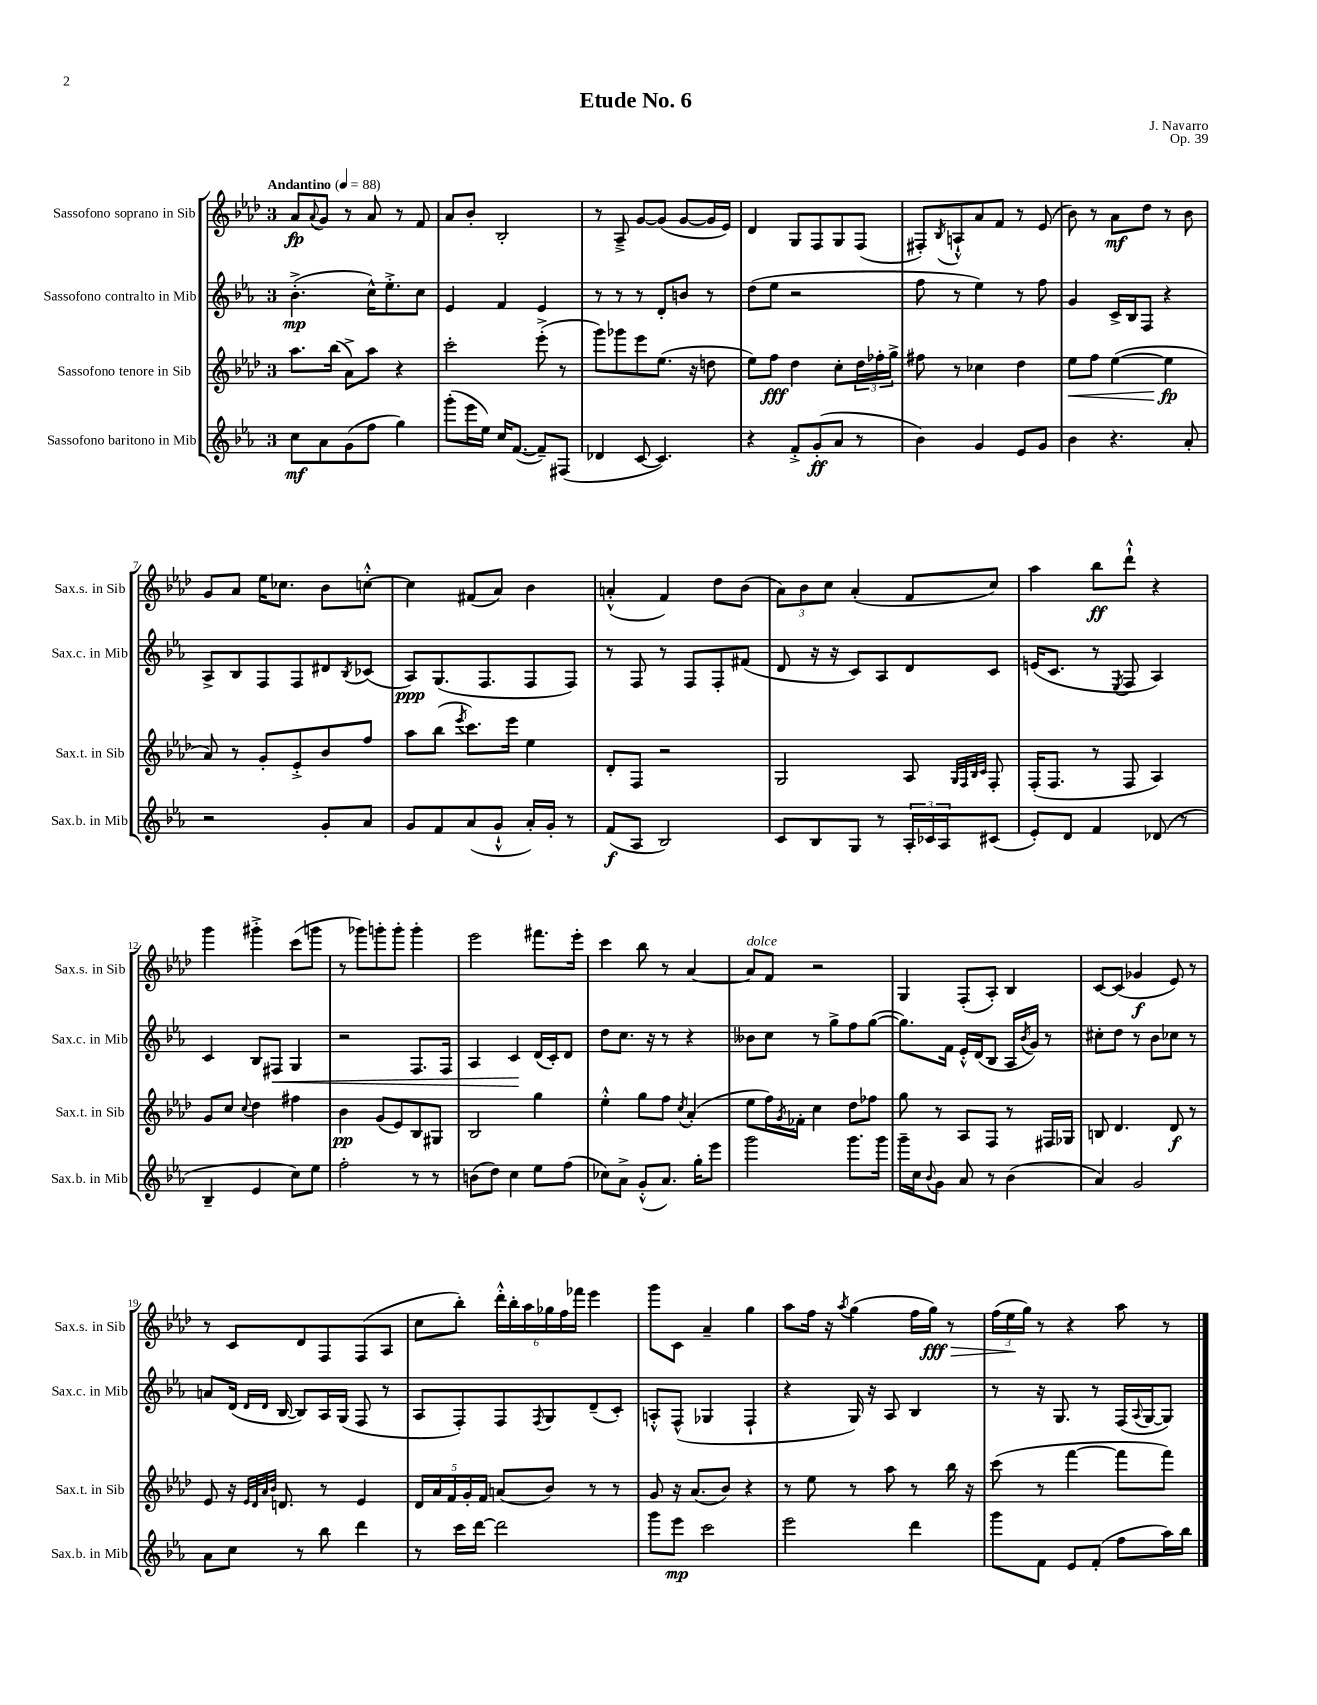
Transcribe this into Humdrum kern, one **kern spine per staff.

**kern	**kern	**kern	**kern
*staff4	*staff3	*staff2	*staff1
*clefG2	*clefG2	*clefG2	*clefG2
*k[b-e-a-]	*k[b-e-a-d-]	*k[b-e-a-]	*k[b-e-a-d-]
*M3/4	*M3/4	*M3/4	*M3/4
*MM88	*MM88	*MM88	*MM88
8cc\L	8.aa-\L	(4.b-'^\	8a-/L
.	.	.	8qqa-/
8a-\	.	.	8g/J
.	(16bb-\Jk	.	.
(8g\	8a-^\L)	.	8r
8ff\J	8aa-\J	16cc^^\LK)	8a-/
.	.	8.ee-'^\	.
4gg\)	4r	.	8r
.	.	8cc\J	8f/
=	=	=	=
(8ggg'\L	2ccc'\	4e-/	8a-/L
16eee-\L	.	.	8b-'/J
16ee-\JJ)	.	.	.
16cc/LK	.	4f/	2B-'/
([8.f/J	.	.	.
8f~/]L)	(8eee-'^\	4e-/	.
(8F#/J	8r	.	.
=	=	=	=
4d-/	8ggg\L)	8r	8r
.	8ggg-\	8r	8A-~^/
[8c/	8eee-\	8r	[8g/L
4.c/])	(8.ee-\J	8d'/L	(8g/]J
.	.	8b/J	[8g/L
.	16r	.	.
.	8dd\	8r	16g/]L
.	.	.	16e-/JJ)
=	=	=	=
4r	8ee-\L)	(8dd\L	4d-/
.	8ff\J	8ee-\J	.
8f'^/L	4dd-\	2r	8G/L
(8g'/	.	.	8F/
8a-/J	8cc'\L	.	8G/
8r	24dd-\L	.	(8F/J
.	24ff-'\	.	.
.	24gg^\JJ	.	.
=	=	=	=
4b-\)	8ff#\	8ff\	8F#'/L)
.	.	.	8qB-/
.	8r	8r	8A`^^/
4g/	4cc-\	4ee-\)	8a-/
.	.	.	8f/J
8e-/L	4dd-\	8r	8r
8g/J	.	8ff\	(8e-/
=	=	=	=
4b-\	8ee-\L	4g/	8b-\)
.	8ff\J	.	8r
4.r	([4ee-\	16c^/LL	8a-\L
.	.	16B-/J	.
.	.	8F/J	8dd-\J
.	4ee-\]	4r	8r
8a-'/	.	.	8b-\
=	=	=	=
2r	8a-/)	8A-^/L	8g/L
.	8r	8B-/	8a-/J
.	8g'/L	8F/	16ee-\LK
.	.	.	8.cc-\J
.	8e-'^/	8F/	.
8g'/L	8b-/	8d#/	8b-\L
.	.	8qB-/	.
8a-/J	8ff/J	(8c-/J	[8cc'^^\J
=	=	=	=
8g/L	8aa-\L	8A-/L)	4cc\]
8f/	(8bb-\J	(8.G/	.
.	8qeee-/	.	.
(8a-/	8.ccc\L)	.	(8f#/L
.	.	8.F/	.
8g`^^/J	.	.	8a-/J)
.	16eee-\Jk	.	.
16a-'/LL)	4ee-\	8F/	4b-\
16g'/JJ	.	.	.
8r	.	8F/J)	.
=	=	=	=
(8f/L	8d-'/L	8r	(4a'^^/
8A-/J	8F/J	8F/	.
2B-/)	2r	8r	4f/)
.	.	8F/L	.
.	.	8F'/	8dd-\L
.	.	(8f#/J	(8b-\J
=	=	=	=
8c/L	2G/	8d/	12a-\L)
.	.	.	12b-\
8B-/	.	16r	.
.	.	.	12cc\J
.	.	16r	.
8G/J	.	8c/L)	(4a-'/
8r	.	8A-/	.
24A-'/LL	8A-/	8d/	8f/L
24c-/	.	.	.
24A-/J	.	.	.
.	32qqG/LLL	.	.
.	32qqF/	.	.
.	32qqB-/	.	.
.	32qqc/JJJ	.	.
(8c#/J	8F'/	8c/J	8cc/J)
=	=	=	=
8e-'/L)	(16F'/LK	(16e/LK	4aa-\
.	8.F/J	8.c/J	.
8d/J	.	.	.
4f/	8r	8r	8bb-\L
.	.	8qE-/	.
.	8F/	8F/	8ddd-`^^\J
(8d-/	4A-/)	4A-/)	4r
8r	.	.	.
=	=	=	=
4B-~/	8g/L	4c/	4ggg\
.	8cc/J	.	.
.	8qqcc/	.	.
4e-/	4dd-\	8B-/L	4ggg#'^\
.	.	8F#/J	.
8cc\L)	4ff#\	4G/	(8ccc\L
8ee-\J	.	.	8ggg\J
=	=	=	=
2ff'\	4b-\	2r	8r
.	.	.	8ggg-\L)
.	(8g/L	.	8ggg'\
.	8e-/)	.	8ggg'\J
8r	8B-/	8.F/L	4ggg'\
8r	8G#/J	.	.
.	.	16F/Jk	.
=	=	=	=
(8b\L	2B-/	4A-/	2eee-\
8dd\J)	.	.	.
4cc\	.	4c/	.
8ee-\L	4gg\	(16d/LL	8.fff#\L
.	.	16c'/J)	.
(8ff\J	.	8d/J	.
.	.	.	16eee-'\Jk
=	=	=	=
8cc-\L)	4ee-'^^\	8dd\L	4ccc\
8a-^\J	.	8.cc\J	.
(8g'^^/L	8gg\L	.	8bb-\
.	.	16r	.
8.a-/J)	8ff\J	8r	8r
.	8qcc/	.	.
.	(4a-'/	4r	[4a-/
16gg'\LK	.	.	.
8eee-\J	.	.	.
=	=	=	=
2ggg\	8ee-\L	8b--\L	8a-/]L
.	16ff\L)	8cc\J	8f/J
.	8qg/	.	.
.	16f-'\JJ	.	.
.	4cc\	8r	2r
.	.	8gg^\L	.
8.ggg\L	8dd-\L	8ff\	.
.	8ff-\J	([8gg\J	.
16ggg\Jk	.	.	.
=	=	=	=
16ggg~\LL	8gg\	8.gg\]L)	4G/
16cc\J	.	.	.
8qqb-/	.	.	.
8g\J	8r	.	.
.	.	16f\Jk	.
8a-/	8A-/L	16e-'^^/LL	(8F'/L
.	.	(16d/J	.
8r	8F/J	8B-/J	8A-'/J)
(4b-\	8r	16A-/LL	4B-/
.	.	8qb-/	.
.	.	16g/JJ)	.
.	16F#/LL	8r	.
.	16G-/JJ	.	.
=	=	=	=
4a-/)	8B/	8cc#'\L	[8c/L
.	4.d-/	8dd\J	(8c/]J
2g/	.	8r	4g-/
.	.	8b-\L	.
.	8d-/	8cc-\J	8e-/)
.	8r	8r	8r
=	=	=	=
8a-\L	8e-/	8a/L	8r
8cc\J	16r	(16d/Jk	8c/L
.	32qqe-/LLL	.	.
.	32qqd-/	.	.
.	32qqa-/	16qqd/LL	.
.	32qqb-/JJJ	16qqd/JJ	.
.	8.d/	[16B-/	.
8r	.	8B-/]L)	8d-/
8bb-\	8r	16A-/L	8F/
.	.	(16G/JJ	.
4ddd\	4e-/	8F/	(8F/
.	.	8r	8A-/J
=	=	=	=
8r	20d-/LL	8A-/L	8cc\L
.	20a-/	.	.
.	20f/	.	.
16ccc\LL	.	8F'/)	8bb-'\J)
.	20g'/	.	.
[16ddd\JJ	.	.	.
.	20f/JJ	.	.
2ddd\]	(8a/L	8F/	24ddd-'^^\LL
.	.	.	24bb-'\
.	.	.	24aa-\
.	.	8qF/	.
.	8b-/J)	8G/	24gg-\
.	.	.	24ff\
.	.	.	24fff-\JJ
.	8r	(8d~/	4eee-\
.	8r	8c'/J)	.
=	=	=	=
8ggg\L	8g/	8A'^^/L	8ggg\L
8eee-\J	16r	(8F^^/J	8c\J
.	(8.a-/L	.	.
2ccc\	.	4G-/	4a-~/
.	8b-/J)	.	.
.	4r	4F`/	4gg\
=	=	=	=
2eee-\	8r	4r	8aa-\L
.	8ee-\	.	16ff\Jk
.	.	.	16r
.	.	.	8qaa-/
.	8r	16G/)	(4gg\
.	.	16r	.
.	8aa-\	8A-/	.
4ddd\	8r	4B-/	16ff\LL
.	.	.	16gg\JJ)
.	16bb-\	.	8r
.	16r	.	.
=	=	=	=
8ggg\L	(8ccc\	8r	(24ff\LL
.	.	.	24ee-\
.	.	.	24gg\JJ)
8f\J	8r	16r	8r
.	.	8.G/	.
8e-/L	[4fff\	.	4r
(8f'/J	.	8r	.
8ff\L	8fff\]L	(16F/LL	8aa-\
.	.	8qqA-/	.
.	.	[16G/J	.
16aa-\L)	8fff\J)	8G/]J)	8r
16bb-\JJ	.	.	.
==	==	==	==
*-	*-	*-	*-
